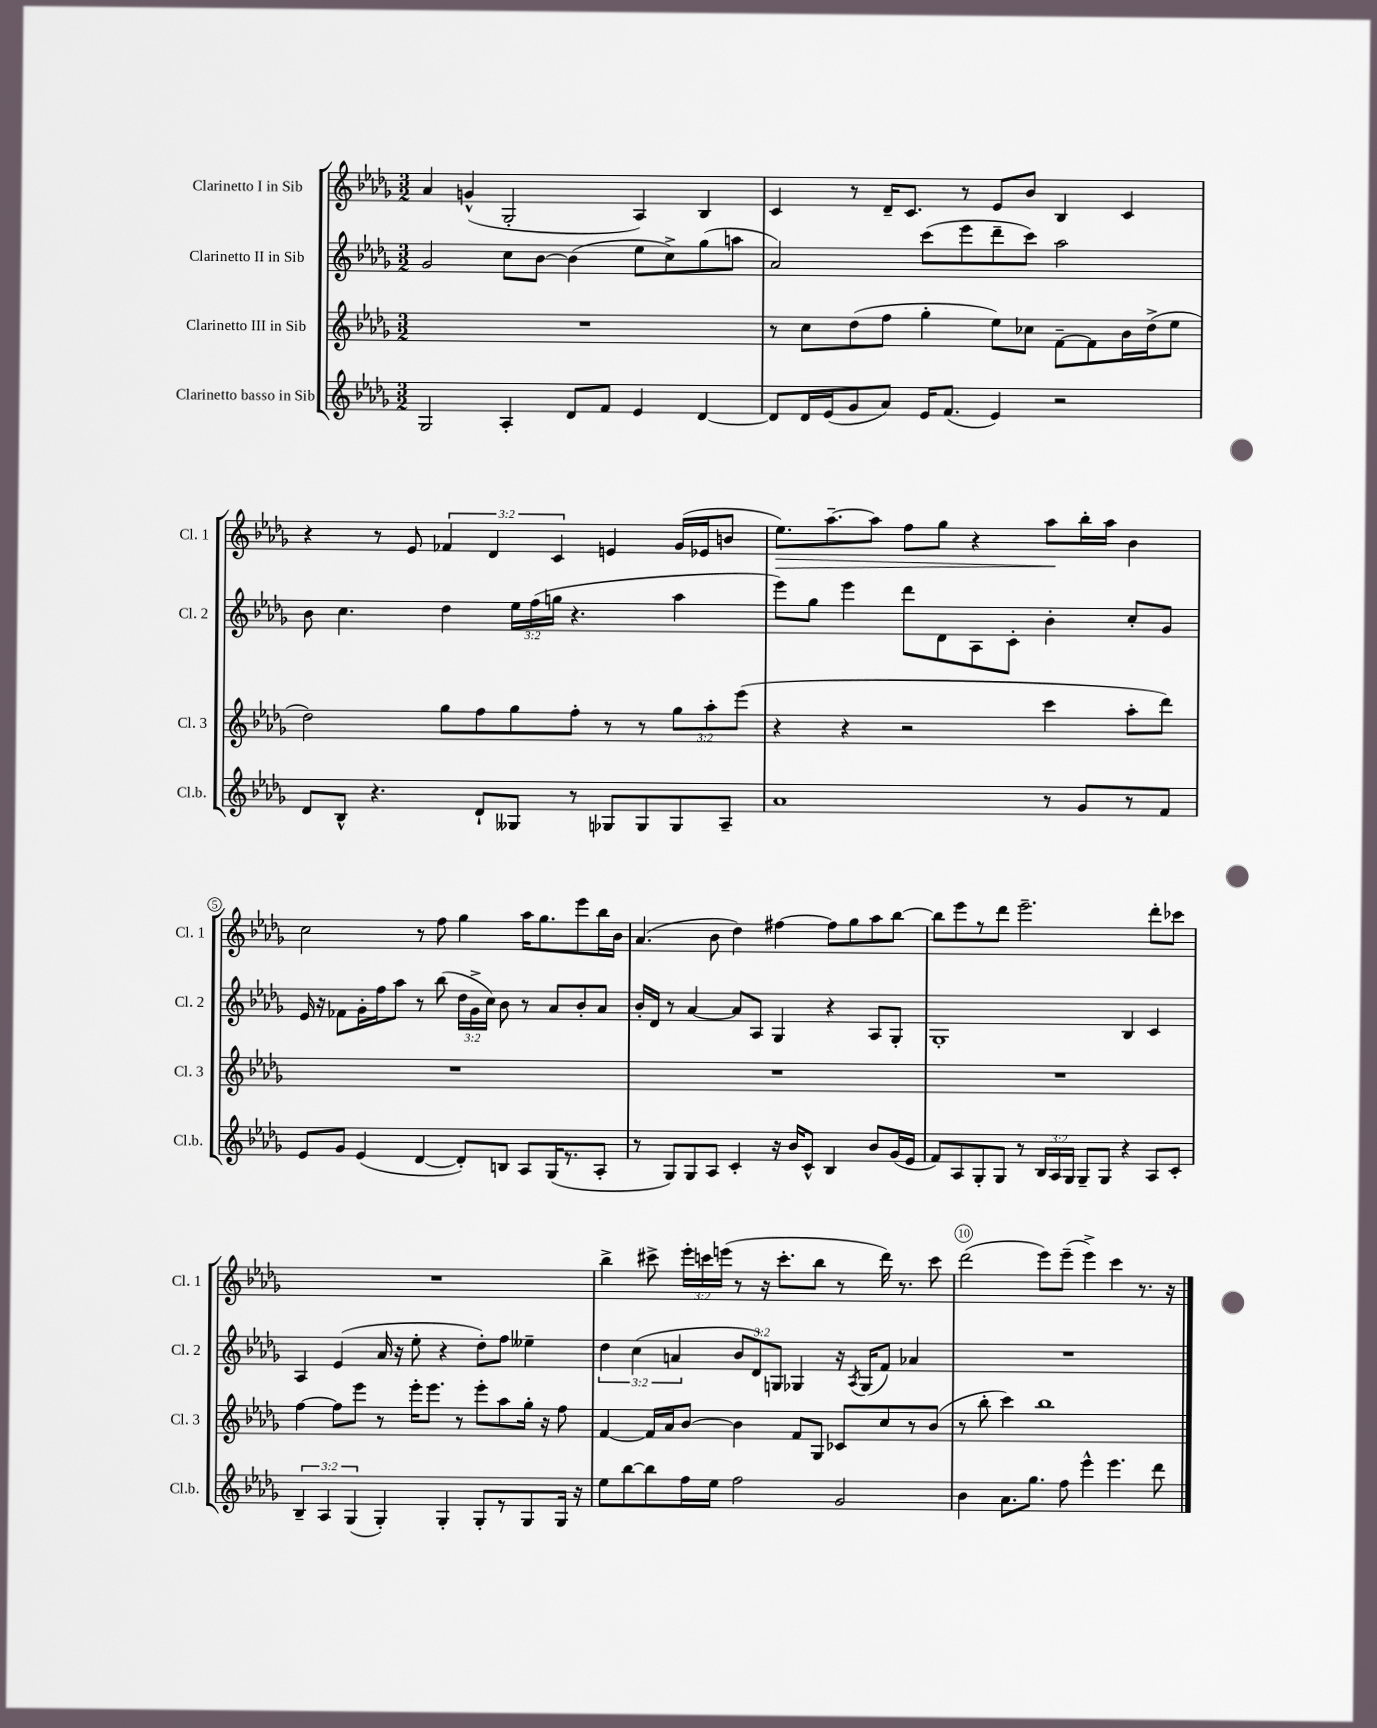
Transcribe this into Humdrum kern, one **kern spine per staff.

**kern	**kern	**kern	**kern	**dynam
*part4	*part3	*part2	*part1	*part1
*staff4	*staff3	*staff2	*staff1	*staff1
*I"Clarinetto basso in Sib	*I"Clarinetto III in Sib	*I"Clarinetto II in Sib	*I"Clarinetto I in Sib	*
*I'Cl.b.	*I'Cl. 3	*I'Cl. 2	*I'Cl. 1	*
*clefG2	*clefG2	*clefG2	*clefG2	*
*k[b-e-a-d-g-]	*k[b-e-a-d-g-]	*k[b-e-a-d-g-]	*k[b-e-a-d-g-]	*
*M3/2	*M3/2	*M3/2	*M3/2	*
=1	=1	=1	=1	=1
2G-/	1.r	2g-/	4a-/	.
.	.	.	(4gn^^/	.
4A-'/	.	8cc\L	2G-'/	.
.	.	[8b-\J	.	.
8d-/L	.	(4b-\]	.	.
8f/J	.	.	.	.
4e-/	.	8ee-\L	4A-/)	.
.	.	8cc^\)	.	.
[4d-/	.	(8gg-\	4B-/	.
.	.	8aan\J	.	.
=2	=2	=2	=2	=2
8d-/L]	8r	2a-/)	4c/	.
16d-/L	8cc\L	.	.	.
(16e-/J	.	.	.	.
8g-/	(8dd-\	.	8r	.
8a-/J)	8ff\J	.	16d-~/KL	.
.	.	.	8.c/J	.
16e-/KL	4gg-'\	(8ccc\L	.	.
(8.f/J	.	.	.	.
.	.	8eee-\	8r	.
4e-/)	8ee-\L)	8ddd-~\	8e-/L	.
.	8cc-X\J	8ccc\J)	8b-/J	.
2r	[8f~\L	2aa-\	4B-/	.
.	8f\]	.	.	.
.	16b-\L	.	4c/	.
.	(16dd-^\J	.	.	.
.	8ee-\J	.	.	.
!!LO:LB:g=z
=3	=3	=3	=3	=3
8d-/L	2dd-\)	8b-\	4r	.
8B-^^/J	.	4.cc\	.	.
4.r	.	.	8r	.
.	.	.	8e-/	.
.	8gg-\L	4dd-\	6f-X/	.
8d-`/L	8ff\	.	.	.
.	.	.	6d-/	.
8G--X/J	8gg-\	24ee-\LL	.	.
.	.	(24ff\	.	.
.	.	24ggn\JJ	6c/	.
8r	8ff'\J	4.r	.	.
8G-X/L	8r	.	4en/	.
8G-/	8r	.	.	.
8G-/	12gg-\L	4aa-\	(16g-/LL	.
.	.	.	16e-X/J	.
.	12aa-'\	.	.	.
8A-~/J	.	.	8bn/J	.
.	(12eee-\J	.	.	.
=4	=4	=4	=4	=4
!	!	!	!	!LO:HP:b
1a-	4r	8eee-\L)	8.ee-\L)	>
.	.	8gg-\J	.	.
.	.	.	[8.aa-~\	.
.	4r	4eee-\	.	.
.	.	.	8aa-\J]	.
.	2r	8ddd-\L	8ff\L	.
.	.	8d-\	8gg-\J	.
.	.	8A-\	4r	.
.	.	8c'\J	.	.
8r	4ccc\	4b-'\	8aa-\L	.
8g-/L	.	.	16bb-'\L	]
.	.	.	16aa-\JJ	.
8r	8aa-'\L	8cc'/L	4b-\	.
8f/J	8ddd-\J)	8g-/J	.	.
!!LO:LB:g=z
=5	=5	=5	=5	=5
8e-/L	1.r	16e-/	2cc\	.
.	.	16r	.	.
8g-/J	.	8f-X\L	.	.
(4e-/	.	16g-'\L	.	.
.	.	16ff\J	.	.
.	.	8aa-\J	.	.
[4d-/	.	8r	8r	.
.	.	(8bb-\	8ff\	.
8d-'/L])	.	24dd-\LL	4gg-\	.
.	.	24g-^\	.	.
.	.	24cc\JJ)	.	.
8Bn/J	.	8b-\	.	.
8A-/L	.	8r	16aa-\KL	.
.	.	.	8.gg-\	.
(16G-/K	.	8a-/L	.	.
8.r	.	.	.	.
.	.	8b-'/	8eee-\	.
8A-'/J	.	8a-/J	16bb-\L	.
.	.	.	16b-\JJ	.
=6	=6	=6	=6	=6
8r	1.r	16b-'/LL	(4.a-/	.
.	.	16d-/JJ	.	.
8G-/L)	.	8r	.	.
8G-/	.	[4a-/	.	.
8A-/J	.	.	8b-\	.
4c'/	.	8a-/L]	4dd-\)	.
.	.	8A-/J	.	.
16r	.	4G-/	[4ff#X\	.
16b-/KL	.	.	.	.
8c^^/J	.	.	.	.
4B-/	.	4r	8ff#\L]	.
.	.	.	8gg-\	.
8b-/L	.	8A-/L	8aa-\	.
(16g-/L	.	8G-'/J	[8bb-\J	.
16e-/JJ	.	.	.	.
=7	=7	=7	=7	=7
8f/L)	1.r	1G-'	8bb-\L]	.
8A-/	.	.	8eee-\	.
8G-'/	.	.	8r	.
8G-/J	.	.	8ddd-\J	.
8r	.	.	2.eee-~\	.
24B-/LL	.	.	.	.
24A-/	.	.	.	.
24G-/JJ	.	.	.	.
8G-~/L	.	.	.	.
8G-/J	.	.	.	.
4r	.	4B-/	.	.
8A-/L	.	4c/	8ddd-'\L	.
8c'/J	.	.	8ccc-X\J	.
!!LO:LB:g=z
=8	=8	=8	=8	=8
6B-~/	[4ff\	4A-/	1.r	.
6A-/	.	.	.	.
.	8ff\L]	(4e-/	.	.
(6G-/	.	.	.	.
.	8eee-\J	.	.	.
4G-'/)	8r	16a-/	.	.
.	.	16r	.	.
.	16eee-'\KL	8ee-'\	.	.
.	8.eee-\J	.	.	.
4G-'/	.	4r	.	.
.	8r	.	.	.
8G-'/L	8eee-'\L	8dd-'\L)	.	.
8r	8aa-\	8ff\J	.	.
8G-/	16gg-'\Jk	4ee--X~\	.	.
.	16r	.	.	.
16G-/Jk	8ff\	.	.	.
16r	.	.	.	.
=9	=9	=9	=9	=9
8ee-\L	[4f/	6dd-\	4bb-^\	.
[8bb-\	.	.	.	.
.	.	(6cc\	.	.
8bb-\]	16f/LL]	.	8ccc#X^\	.
.	16a-/J	.	.	.
.	.	6an/	.	.
16ff\L	[8b-/J	.	24eee-'\LL	.
.	.	.	24cccn\	.
16ee-\JJ	.	.	.	.
.	.	.	(24eeen\JJ	.
2ff\	4b-\]	12b-/L	8r	.
.	.	12d-/)	.	.
.	.	.	16r	.
.	.	12Gn/J	.	.
.	.	.	8.ccc'\L	.
.	8f/L	4G-X/	.	.
.	8G-/J	.	8bb-\J	.
2g-/	8c-X/L	16r	8r	.
.	.	8qA-/	.	.
.	.	(16G-/KL	.	.
.	8cc/	8f/J)	16ddd-\)	.
.	.	.	8.r	.
.	8r	4a-X/	.	.
.	(8b-/J	.	8ccc\	.
=10	=10	=10	=10	=10
4b-\	8r	1.r	(2ddd-\	.
.	8bb-'\	.	.	.
8.a-\L	4ccc\)	.	.	.
8.gg-\J	.	.	.	.
.	1bb-	.	8eee-\L)	.
8ff\	.	.	(8eee-~\J	.
4eee-^^\	.	.	4eee-^\)	.
4.eee-\	.	.	4ccc\	.
.	.	.	8.r	.
8ddd-\	.	.	.	.
.	.	.	16r	.
==	==	==	==	==
*-	*-	*-	*-	*-
